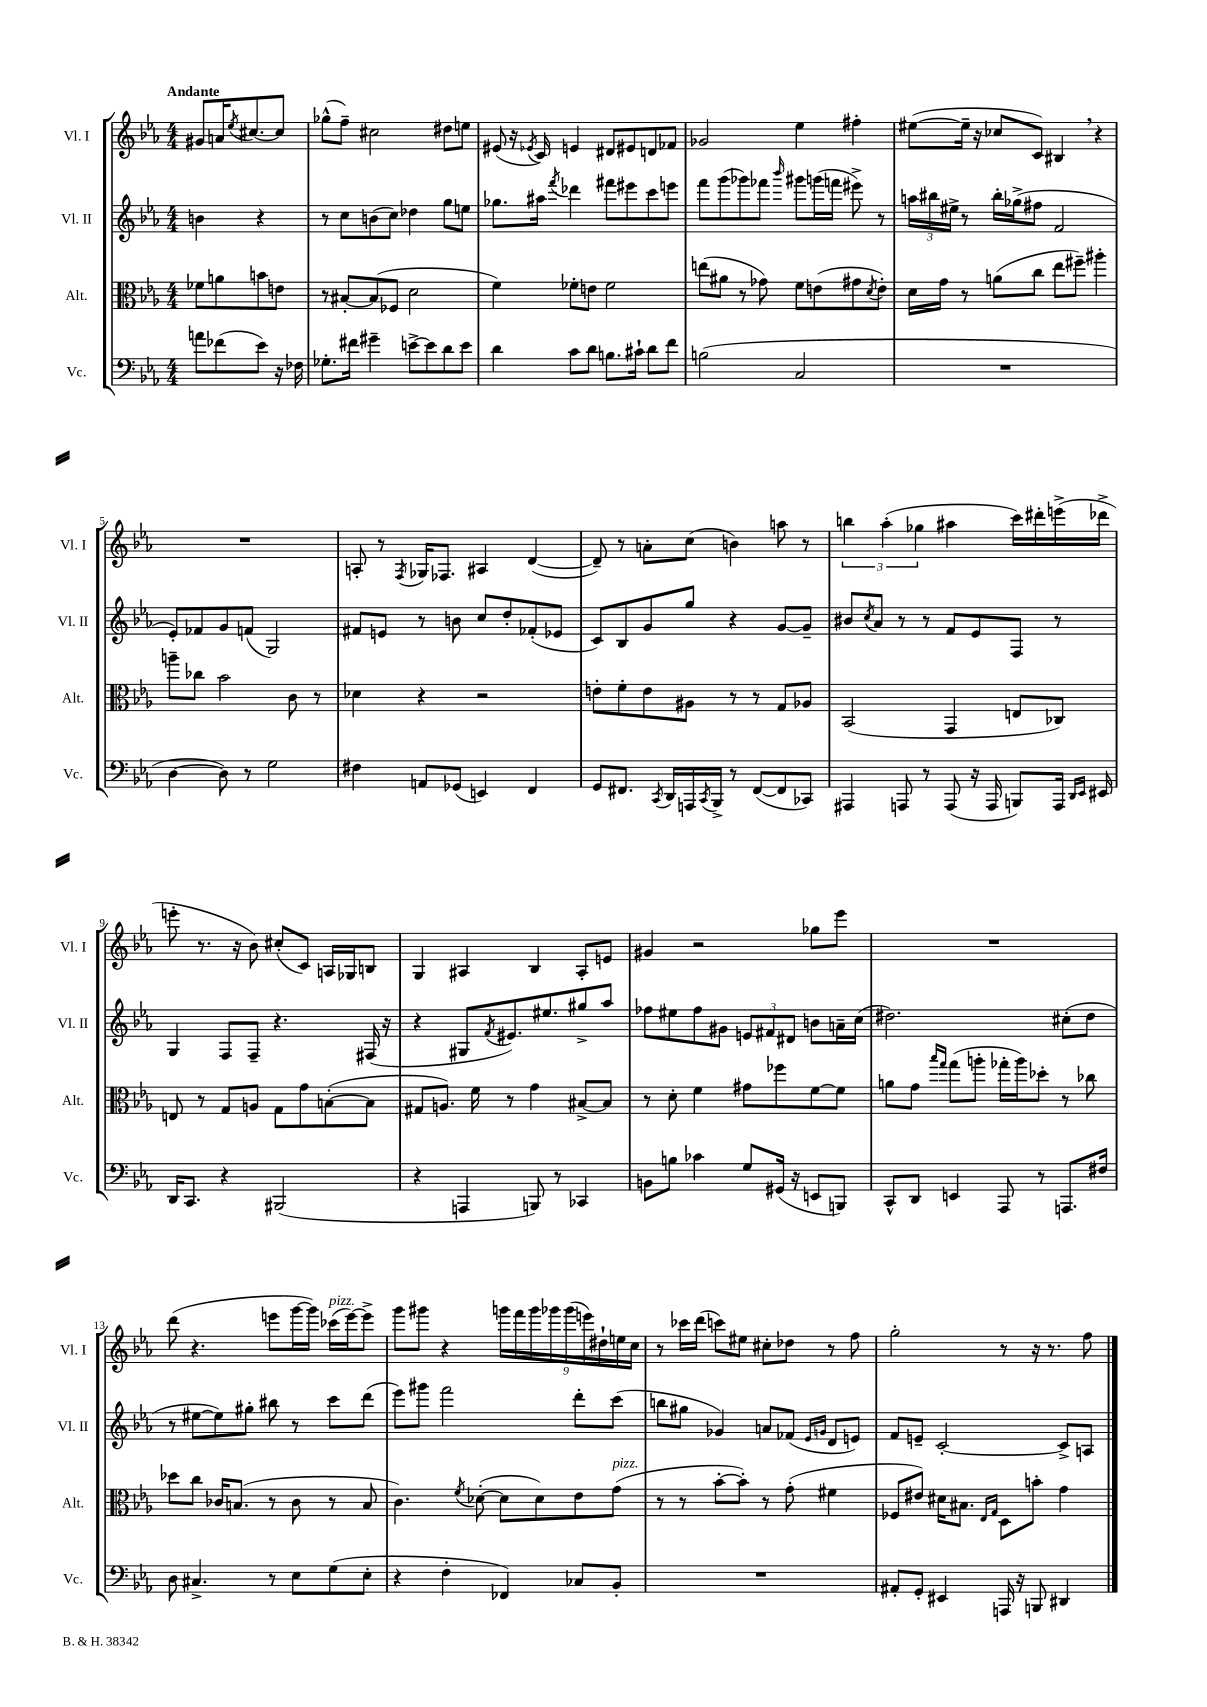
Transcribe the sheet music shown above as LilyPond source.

<<
\new StaffGroup <<
\new Staff = "s0" \with { instrumentName = "Vl. I" shortInstrumentName = "Vl. I" } {
    \clef treble \key ees \major \numericTimeSignature \time 4/4 \partial 2 \tempo "Andante"
    gis'8 a'16 \acciaccatura { ees''8 } cis''8.~ cis''8 |
    ges''8-^( f''8--) cis''2 dis''8 e''8 |
    eis'8( r16 \acciaccatura { ees'8 } c'16) e'4 dis'8 eis'8 d'8 fes'8 |
    ges'2 ees''4 fis''4-. |
    eis''8~( eis''16-- r16 ces''8 c'8) bis4 \breathe r4 |
    R1 |
    a8-. r8 \acciaccatura { f8 } ges16 fes8. ais4 d'4~( |
    d'8--) r8 a'8-. c''8( b'4) a''8 r8 |
    \tuplet 3/2 { b''4 aes''4-.( ges''4 } ais''4 c'''16) dis'''16-. e'''16->( des'''16-> |
    e'''8-. r8. r16 bes'8) cis''8-.( c'8) a16 ges16 b8 |
    g4 ais4 bes4 ais8-. e'8 |
    gis'4 r2 ges''8 ees'''8 |
    R1 |
    d'''8( r4. e'''8 g'''16~ g'''16) ces'''16^\markup { \italic "pizz." }( e'''16~) e'''8-> |
    g'''8 gis'''8 r4 \tuplet 9/8 { g'''16 f'''16 g'''16 ges'''16 ges'''16( e'''16) dis''16-! e''16 c''16 } |
    r8 ces'''16 d'''16( c'''8) eis''8 cis''8-. des''8 r8 f''8 |
    g''2-. r8 r16 r8. f''8 \bar "|." |
}
\new Staff = "s1" \with { instrumentName = "Vl. II" shortInstrumentName = "Vl. II" } {
    \clef treble \key ees \major \numericTimeSignature \time 4/4 \partial 2
    b'4 r4 |
    r8 c''8 b'8( c''8) des''4 g''8 e''8 |
    ges''8. ais''16 \acciaccatura { f'''8 } des'''4 fis'''8 eis'''8 c'''8 e'''8 |
    f'''8 g'''8( ges'''8) fes'''8 \grace { bes'''16 } gis'''8 g'''16( f'''16 eis'''8->) r8 |
    \tuplet 3/2 { a''16 bis''16 eis''16-> } r8 bis''16-. ges''16->( fis''8 f'2 |
    ees'8-.) fes'8 g'8 f'8( g2) |
    fis'8 e'8 r8 b'8 c''8 d''8-. fes'8-.( ees'8 |
    c'8) bes8 g'8 g''8 r4 g'8~ g'8-- |
    bis'8 \acciaccatura { c''8 } aes'8 r8 r8 f'8 ees'8 f8 r8 |
    g4 f8 f8-- r4. fis16( r16 |
    r4 gis8 \acciaccatura { f'8 } eis'8.) eis''8. gis''8-> aes''8 |
    fes''8 eis''8 fes''8 gis'8 \tuplet 3/2 { e'8 fis'8 dis'8 } b'8 a'16-- c''16( |
    dis''2.) cis''8-.( dis''8 |
    r8 eis''8~ eis''8) gis''8-. bis''8 r8 c'''8 d'''8( |
    ees'''8) gis'''8 f'''2 d'''8-. c'''8( |
    b''8 gis''8 ges'4) a'8 fes'8( \grace { ees'16 g'16 } d'8 e'8) |
    f'8 e'8-- c'2~-. c'8-> a8 \bar "|." |
}
\new Staff = "s2" \with { instrumentName = "Alt." shortInstrumentName = "Alt." } {
    \clef alto \key ees \major \numericTimeSignature \time 4/4 \partial 2
    fes'8 a'8 b'8 e'8 |
    r8 bis8~-. bis8( fes8 d'2 |
    f'4) fes'8-. e'8 fes'2 |
    e''8( ais'8 r8 ges'8) f'8 e'8( gis'8 \acciaccatura { d'8 } e'8-.) |
    d'16 g'16 r8 a'8( c''8 ees''8 fis''8--) ais''4-. |
    a''8-- ces''8 bes'2 c'8 r8 |
    des'4 r4 r2 |
    e'8-. f'8-. e'8 ais8 r8 r8 g8 aes8 |
    bes,2( g,4 e8 ces8) |
    e8 r8 g8 a8 g8 g'8 b8~-.( b8 |
    gis8 a8.) f'16 r8 g'4 bis8~-> bis8 |
    r8 d'8-. f'4 gis'8 fes''8 f'8~ f'8 |
    a'8 g'8 \grace { bes''16 g''16 } g''8( a''8-. ges''16-. a''16) des''8-. r8 ces''8 |
    des''8 c''8 ces'16 b8.( r8 ces'8 r8 b8 |
    c'4.) \acciaccatura { f'8 } des'8~-.( des'8 des'8) ees'8 g'8^\markup { \italic "pizz." }( |
    r8 r8 bes'8~-. bes'8-.) r8 g'8-.( fis'4 |
    fes8 eis'8) dis'16 bis8. \grace { ees16 g16 } d8 b'8-. g'4 \bar "|." |
}
\new Staff = "s3" \with { instrumentName = "Vc." shortInstrumentName = "Vc." } {
    \clef bass \key ees \major \numericTimeSignature \time 4/4 \partial 2
    a'8 fes'8( ees'8) r16 fes16 |
    ges8.-. fis'16 gis'4-- e'8~-> e'8 d'8 e'8 |
    d'4 c'8 d'8 b8. cis'16-! d'8 f'8 |
    b2( c2 |
    R1 |
    d4~ d8) r8 g2 |
    fis4 a,8 ges,8( e,4) f,4 |
    g,8 fis,8. \acciaccatura { c,8 } d,16 a,,16 \acciaccatura { c,8 } bes,,16-> r8 fis,8~( fis,8 ces,8) |
    ais,,4 a,,8 r8 a,,8( r16 a,,16 b,,8) a,,16 \grace { d,16 ees,16 } eis,16 |
    d,16 c,8. r4 bis,,2( |
    r4 a,,4 b,,8) r8 ces,4 |
    b,8 b8 ces'4 g8 gis,16( r16 e,8 b,,8) |
    c,8-^ d,8 e,4 aes,,8 r8 a,,8. fis16 |
    d8 cis4.-> r8 ees8 g8( ees8-. |
    r4 f4-. fes,4) ces8 bes,8-. |
    R1 |
    ais,8-. g,8-. eis,4 a,,16 r16 b,,8 dis,4 \bar "|." |
}
>>
>>
